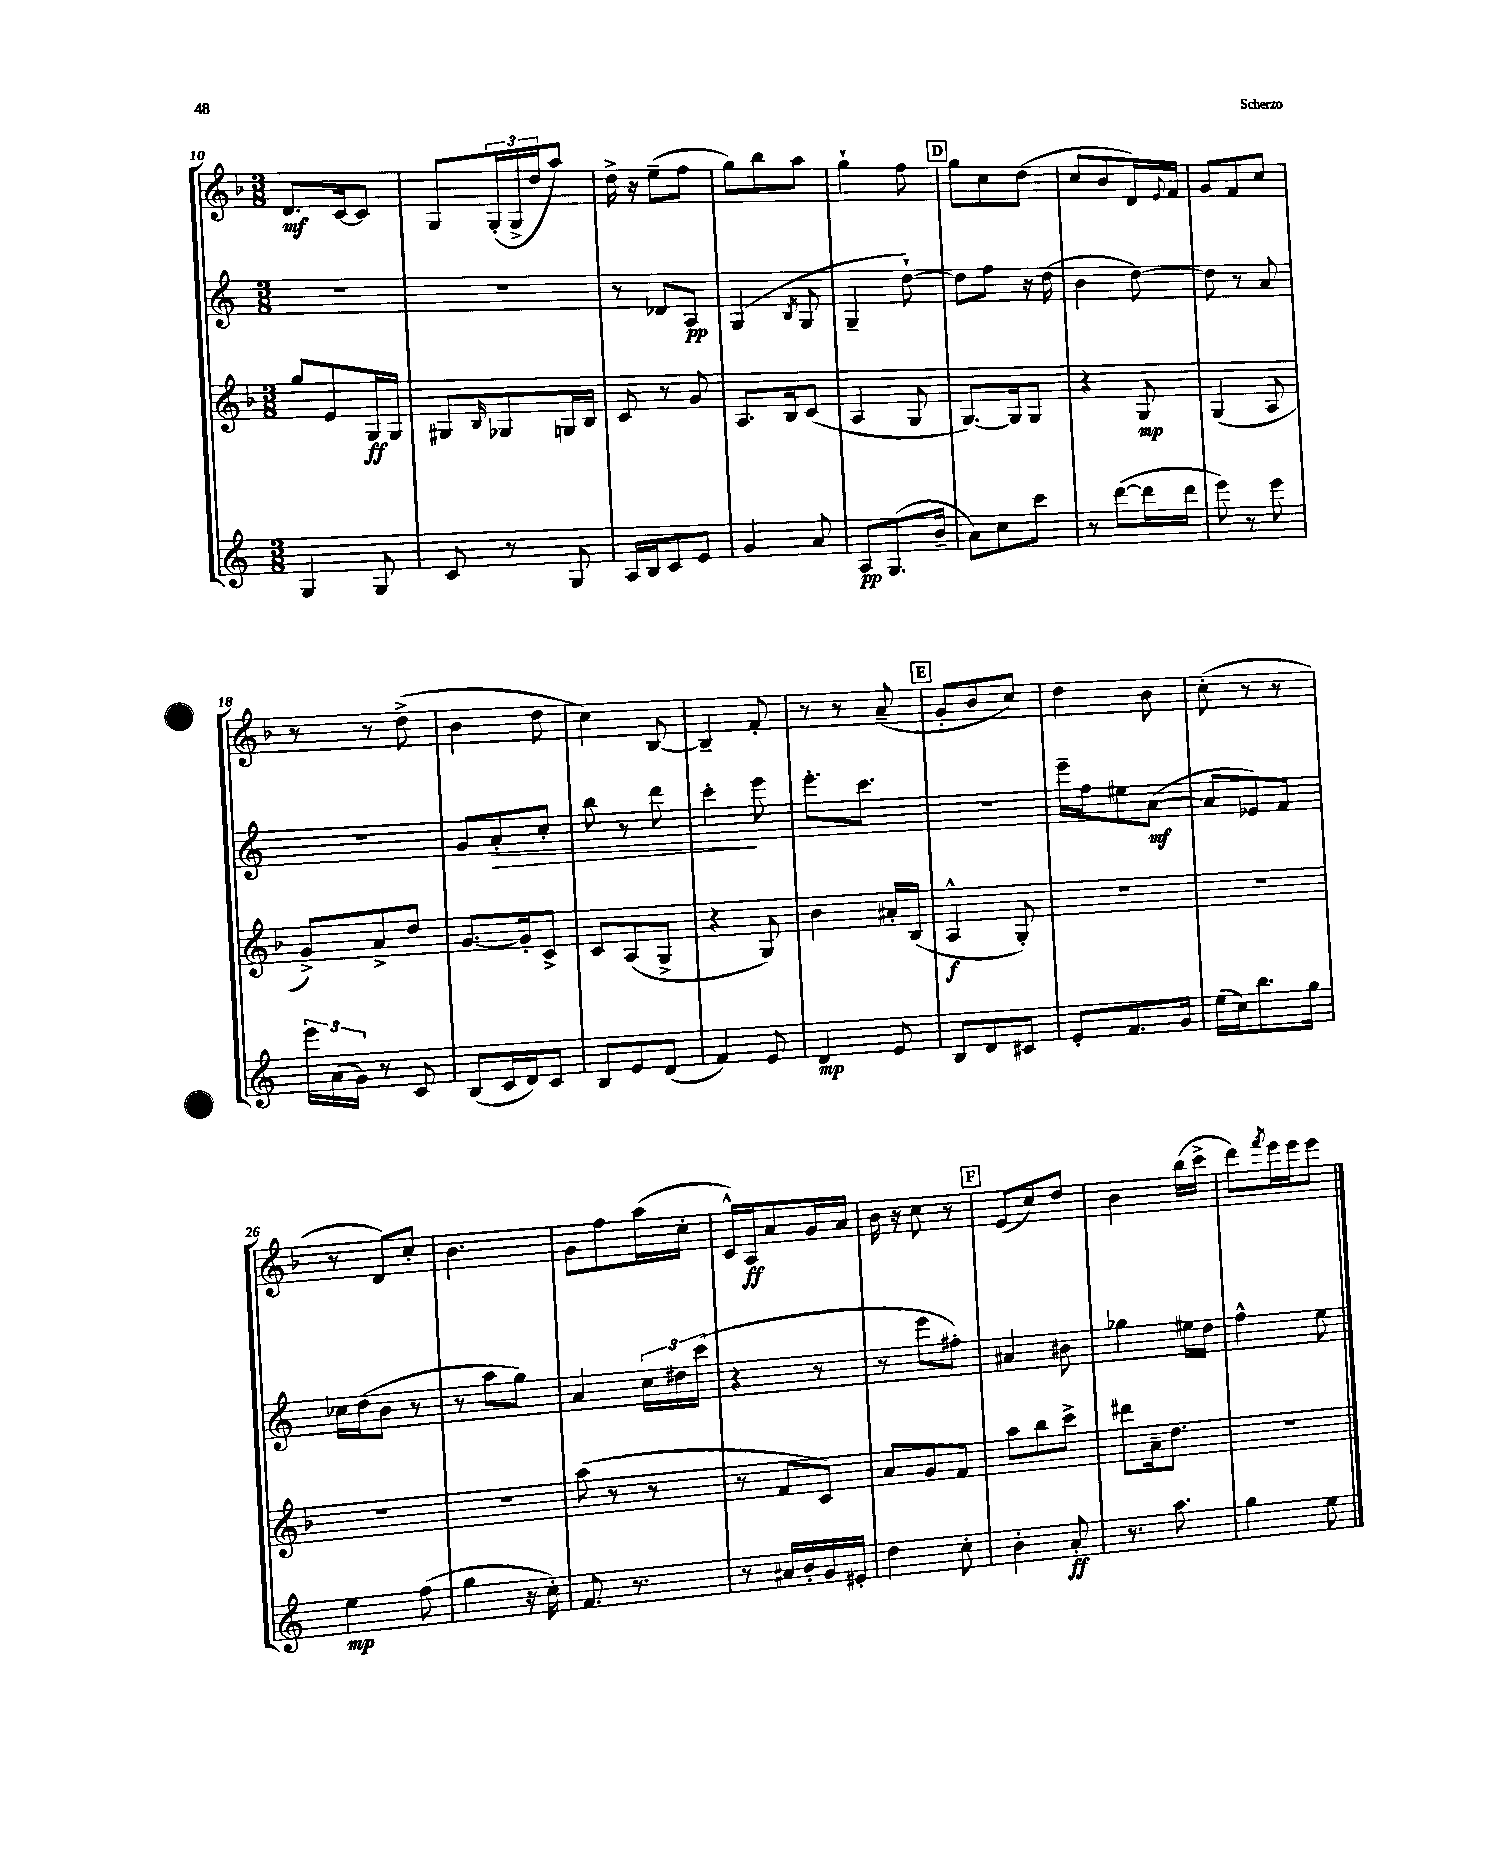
<<
\new StaffGroup <<
\new Staff = "s0" {
    \clef treble \key f \major \numericTimeSignature \time 3/8
    d'8.\mf c'16~ c'8 |
    g8 \tuplet 3/2 { g16-.( g16-> d''16 } a''8) |
    d''16-> r16 e''8--( f''8 |
    g''8) bes''8 a''8 |
    g''4-! f''8 |
    \mark \markup { \box "D" } g''8 c''8 d''8( |
    c''8 bes'8 d'16) \appoggiatura { e'8 } f'16 |
    g'8 f'8 c''8 |
    r8 r8 d''8->( |
    bes'4 d''8 |
    c''4) bes8~ |
    bes4-- f'8-. |
    r8 r8 a'8--( |
    \mark \markup { \box "E" } g'8-. bes'8 c''8) |
    d''4 bes'8 |
    c''8-.( r8 r8 |
    r8 d'8) c''8-. |
    bes'4. |
    g'8 f''8 a''16( c''16-. |
    c'16-^) a16\ff a'8 g'16 a'16 |
    bes'16 r16 c''8 r8 |
    \mark \markup { \box "F" } e'8( c''8) d''8 |
    bes'4 bes''16( c'''16-> |
    d'''8) \acciaccatura { f'''8 } e'''16 e'''16 e'''8 \bar "|." |
}
\new Staff = "s1" {
    \clef treble \key c \major \numericTimeSignature \time 3/8
    R4. |
    R4. |
    r8 des'8 a8\pp |
    g4( \acciaccatura { b8 } g8 |
    g4-- d''8~-!) |
    \mark \markup { \box "D" } d''8 f''8 r16 d''16( |
    b'4 d''8~) |
    d''8 r8 a'8 |
    R4. |
    g'8 a'8-.\> c''8-. |
    b''8 r8 d'''8 |
    c'''4-.\! e'''8 |
    e'''8.-. c'''8. |
    \mark \markup { \box "E" } R4. |
    e'''16-- f''16 eis''8 a'8~\mf( |
    a'8 ees'8) f'8 |
    ces''16 d''16( b'8 r8 |
    r8 a''8 g''8) |
    a'4 \tuplet 3/2 { c''16 dis''16 c'''16( } |
    r4 r8 |
    r8 e'''8 fis''8-.) |
    \mark \markup { \box "F" } ais'4 bis'8 |
    ges''4 eis''16 d''16 |
    f''4-^ e''8 \bar "|." |
}
\new Staff = "s2" {
    \clef treble \key f \major \numericTimeSignature \time 3/8
    g''8 e'8 g16\ff g16 |
    gis8 \grace { bes16 } ges8 g16 bes16 |
    c'8 r8 g'8 |
    a8. bes16 c'8( |
    a4 g8 |
    \mark \markup { \box "D" } g8.~) g16 g8 |
    r4 g8\mp |
    g4( a8 |
    g'8->) a'8-> d''8 |
    g'8.~ g'16-. c'8-> |
    c'8 a8( g8-> |
    r4 g8) |
    bes'4 ais'16-. bes16( |
    \mark \markup { \box "E" } a4-^\f g8-.) |
    R4. |
    R4. |
    R4. |
    R4. |
    a''8( r8 r8 |
    r8 f'8 c'8) |
    a'8 g'8 f'8 |
    \mark \markup { \box "F" } a''8 bes''8 c'''8-> |
    dis'''8 a'16-- d''8. |
    R4. \bar "|." |
}
\new Staff = "s3" {
    \clef treble \key c \major \numericTimeSignature \time 3/8
    g4 g8 |
    c'8 r8 g8 |
    a16 b16 c'8 e'8 |
    g'4 a'8 |
    a8\pp g8.( b'16-- |
    \mark \markup { \box "D" } a'8) c''8 c'''8 |
    r8 d'''8~( d'''16 d'''16 |
    e'''8) r8 e'''8 |
    \tuplet 3/2 { e'''16 a'16( g'16) } r8 c'8 |
    b8( c'16 d'16) c'8 |
    b8 e'8 d'8( |
    f'4) e'8 |
    d'4\mp e'8 |
    \mark \markup { \box "E" } b8 d'8 cis'8 |
    e'8-. f'8. g'16 |
    e''16( c''16) b''8. g''16 |
    e''4\mp f''8( |
    g''4 r16 c''16-.) |
    f'8. r8. |
    r8 ais'16 b'16-. g'16 eis'16-. |
    d''4 c''8-. |
    \mark \markup { \box "F" } b'4-. a'8-.\ff |
    r8. a''8. |
    g''4 e''8 \bar "|." |
}
>>
>>
\layout { \context { \Score currentBarNumber = #10 } }
